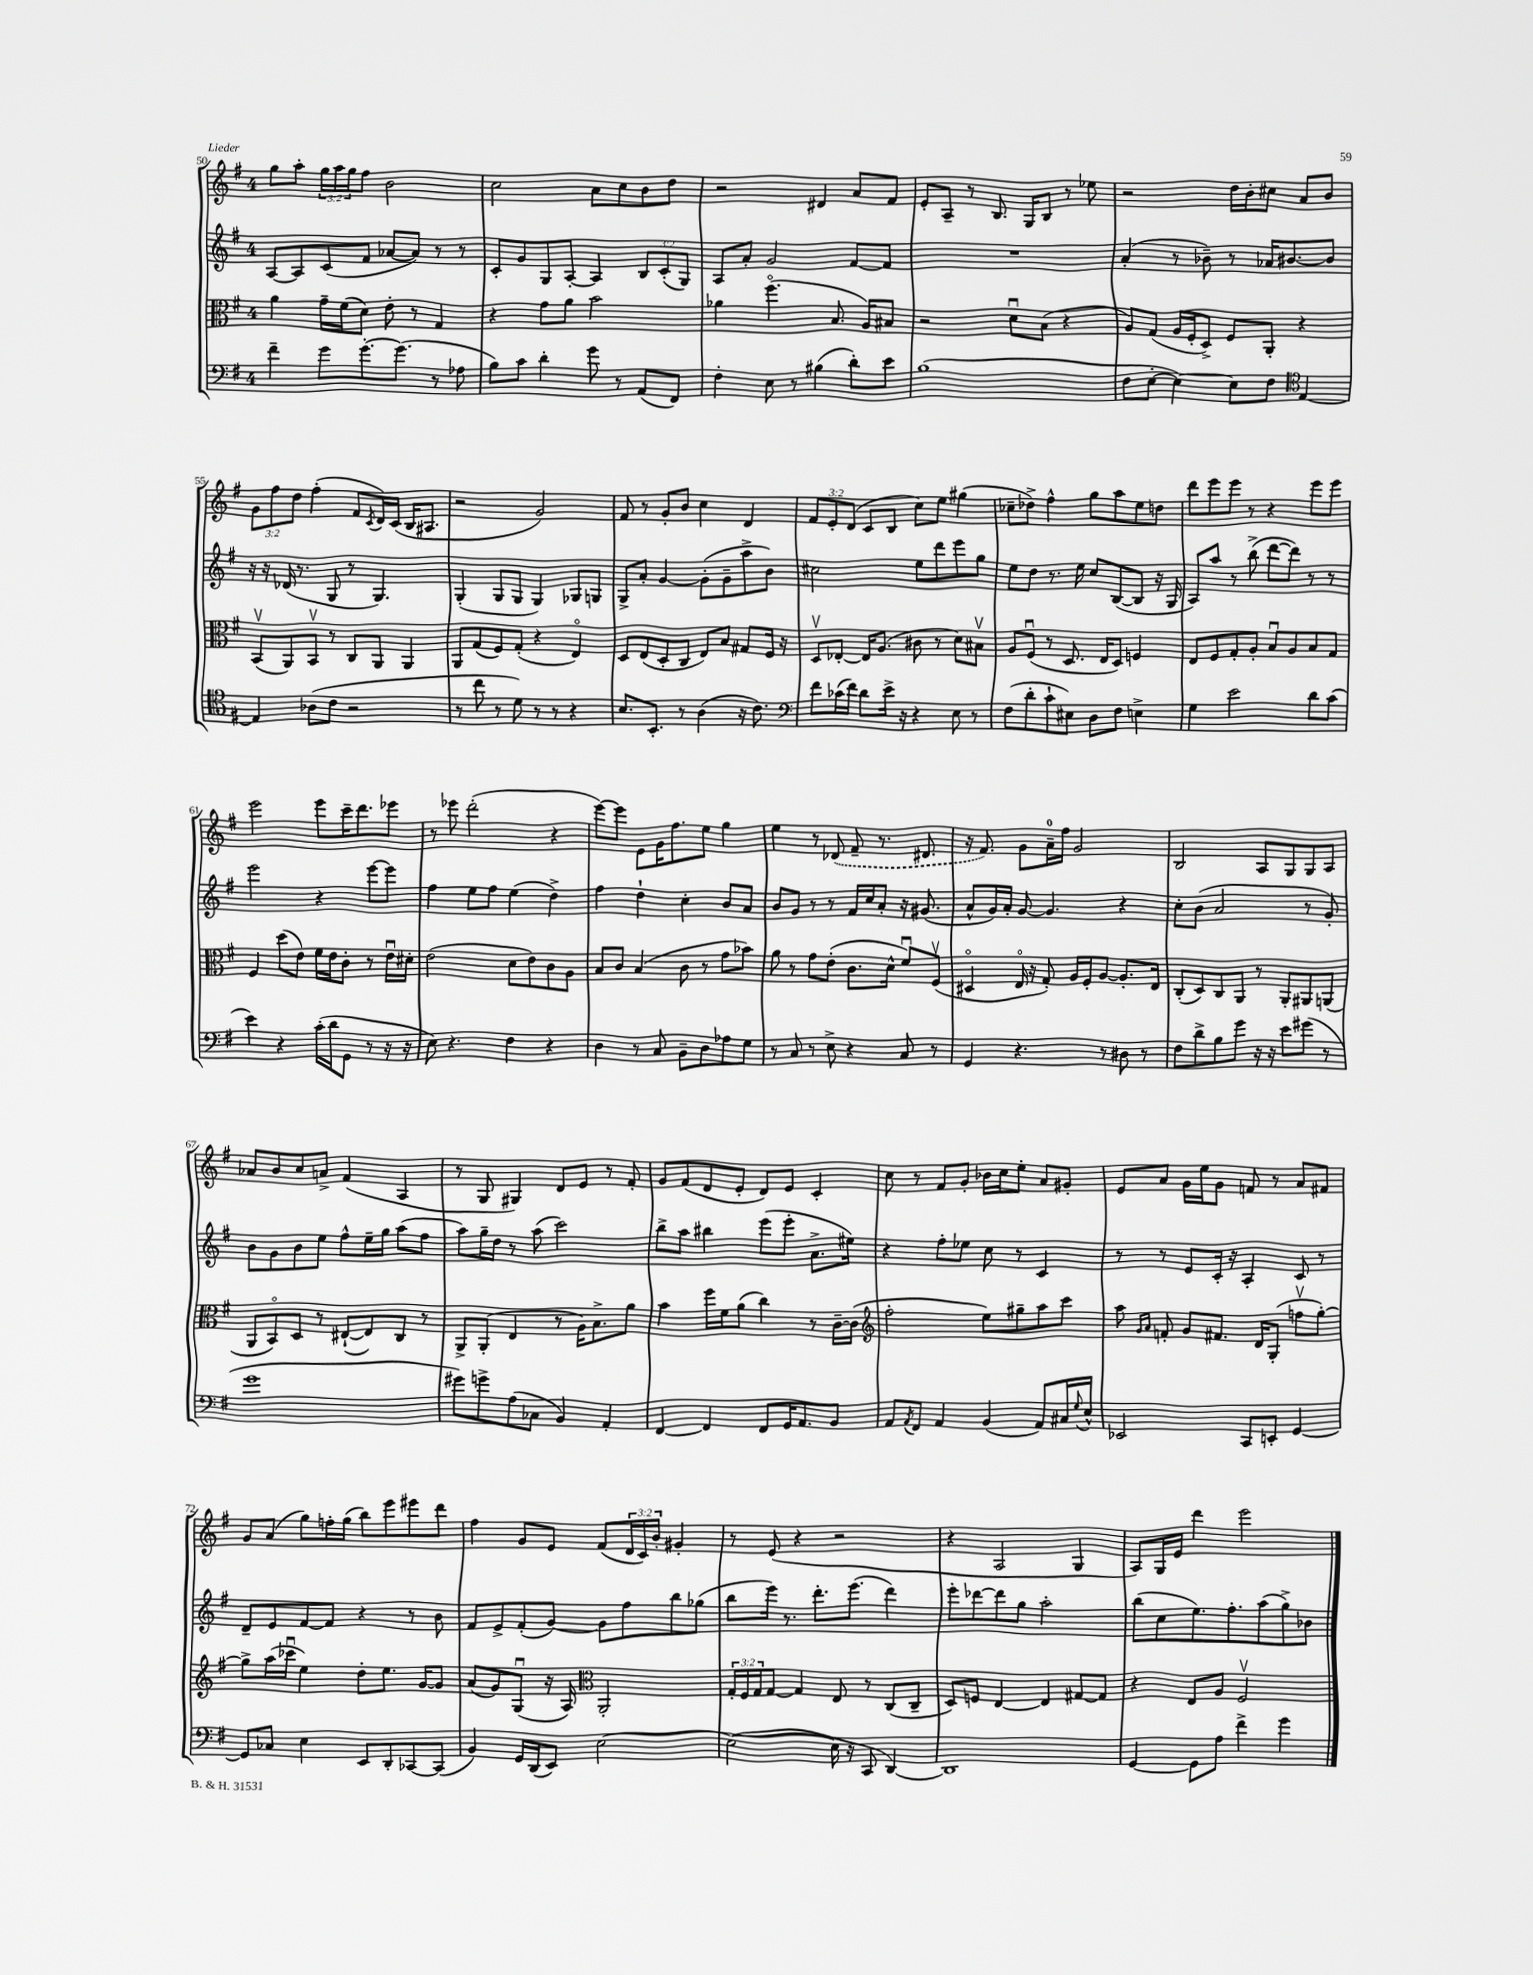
<<
\new StaffGroup <<
\new Staff = "s0" {
    \clef treble \key g \major \once \override Staff.TimeSignature.style = #'single-digit \time 4/4 \override Staff.TupletNumber.text = #tuplet-number::calc-fraction-text
    g''8 a''8-. \tuplet 3/2 { g''16 a''16 g''16 } fis''8 b'2 |
    c''2 a'8 c''8 b'8 d''8 |
    r2 dis'4 a'8 fis'8 |
    e'8-. a8-- r8 b8. g16 b8 r8 ees''8 |
    r2 d''16 b'16-. cis''8 a'8 b'8 |
    \tuplet 3/2 { g'8 fis''8 d''8 } fis''4-.( fis'8 \acciaccatura { c'8 } d'16) c'16( b16 ais8. |
    r2 g'2) |
    fis'8 r8 g'8-. b'8 c''4 d'4 |
    \tuplet 3/2 { fis'8 e'8-. d'8( } c'8 b8 c''8) e''8 gis''4( |
    ces''8-- des''8->) fis''4-^ g''8 a''8 e''8 d''8 |
    d'''8 e'''8 e'''8 r8 r4 e'''8 e'''8 |
    e'''2 e'''8 c'''16-- d'''8. ees'''8 |
    r8 ees'''8 d'''2-.( r4 |
    e'''8~) e'''8 e'8 g'16 fis''8. e''8 g''4 |
    e''4 r8 \once \slurDashed des'8( fis'8-- r8. dis'8. |
    r16 fis'8.) g'8 a'16-0-- fis''16 g'2 |
    b2 a8 g8 g8 a8 |
    aes'8 b'8 c''8 a'8-> fis'4( a4 |
    r8 g8 gis4) d'8 e'8 r8 fis'8-. |
    g'8 fis'8( d'8 e'8-. d'8) e'8 c'4-. |
    c''8 r8 fis'8 g'8-. bes'16 c''16 e''8-. a'8 gis'8-. |
    e'8 a'8 g'16 e''16 g'8 f'8 r8 a'8 fis'8 |
    g'8 a'8( g''8) f''16-. g''16( b''8) e'''8 eis'''8 d'''8 |
    fis''4 g'8 e'8 fis'8( \tuplet 3/2 { d'16 c'16) b'16-. } gis'4-. |
    r8 e'8( r4 r2 |
    r4 a2 g4 |
    a8) g16 e'16 d'''4 e'''2 \bar "|." |
}
\new Staff = "s1" {
    \clef treble \key g \major \once \override Staff.TimeSignature.style = #'single-digit \time 4/4 \override Staff.TupletNumber.text = #tuplet-number::calc-fraction-text
    a8~ a8 c'8( fis'8 aes'8~ aes'8) r8 r8 |
    c'8-. g'8 g8 a8~-. a4 \tuplet 3/2 { b8 c'8-.( g8) } |
    a8 a'8-. g'2 fis'8~ fis'8 |
    R1 |
    a'4-.( r8 bes'8--) r8 aes'16 bis'8.~ bis'8 |
    r16 r16 des'16( r8. g8 r8 g4.) |
    g4-.( g8 g8 g4) ges8 g8 |
    g8-> a'8-. g'4~ g'8-.( g'8-- a''8-> b'8) |
    cis''2 e''8 d'''8 e'''8 g''8 |
    e''8 d''8 r8. e''16 c''8 b8~( b8 r16 g16 |
    a8) a''8 r8 b''8->( d'''8~ d'''8) r8 r8 |
    e'''2 r4 e'''8~ e'''8 |
    fis''4 e''8 fis''8 e''4( d''4->) |
    fis''4 d''4-! c''4-. b'8 a'8 |
    b'8 g'8 r8 r8 fis'16 c''16 a'8-. r16 gis'8.( |
    a'8-^ g'16) a'16-. g'8~ g'4. r4 |
    c''8-. b'8( a'2 r8 g'8-.) |
    b'8 g'8 b'8 e''8 fis''8-^ e''16-- g''16 a''8( fis''8 |
    a''8) g''16-- d''16 r8 a''8( c'''2) |
    b''8-> a''8 bis''4 e'''8( e'''8-. a'8.-> eis''16) |
    r4 fis''8-. ees''8 c''8 r8 c'4 |
    r8 r8 e'8 c'16-. r16 a4-. c'8 r8 |
    d'8-- e'8 fis'8~ fis'8 r4 r8 b'8 |
    fis'8 e'8-> fis'8-.( g'8~) g'8 fis''8 b''8 ges''8( |
    b''8 e'''16) r8. d'''8.-. e'''8.( d'''4) |
    e'''8-. des'''8~ des'''8 g''8 a''2-. |
    b''8( c''8 e''8.) fis''8.-. a''8( g''8->) bes'8 \bar "|." |
}
\new Staff = "s2" {
    \clef alto \key g \major \once \override Staff.TimeSignature.style = #'single-digit \time 4/4 \override Staff.TupletNumber.text = #tuplet-number::calc-fraction-text
    a'4 g'16-- fis'16( d'8) e'8-. r8 g4 |
    r4 g'8 a'8 b'2 |
    aes'4 fis''4.\flageolet( b8. a16) bis8 |
    r2 d'8\downbow b8( r4 |
    a8) g8( a16 fis16-. d8->) fis8 a,8-. r4 |
    b,8\upbow( a,8) b,8\upbow r8 c8 a,8 a,4 |
    a,8 g8( fis8) g8-.( r4 e4\flageolet) |
    d8 e8( d8-. c8 e8) b8 gis8 fis16 r16 |
    d8\upbow ees8~-. ees16 a8.( cis'8 r8 d'8) bis8\upbow |
    a8 fis8\downbow( r8 d8. e16 d8) f4 |
    e8 fis8 g8-. a8-. b8\downbow a8 b8 g8 |
    fis4 d''8( e'8) fis'16 e'16 c'8-. r8 e'16\downbow dis'16-. |
    e'2( d'8 e'8) c'8 a8 |
    b8 c'8 b4( c'8 r8 g'8 bes'8) |
    a'8 r8 g'8 e'8-.( c'8. d'16-^ fis'8\downbow) fis8\upbow( |
    dis4\flageolet e16\flageolet r16 g8-.) a16 fis16-. a8~ a8.-. e16 |
    c8-.( d8) c8 a,8 r8 a,8-. ais,8 a,8( |
    a,8 b,8\flageolet) d8 r8 eis8~-!( eis8) c8 r8 |
    a,8-> a,8-.( e4 r8 a16) b8.-> a'8 |
    b'4 fis''16 fis'16 a'8( c''4) r8 c'16~-- c'16( |
    \clef treble fis''2-. e''8) gis''8-- a''8 c'''8 |
    a''8 \grace { g'16 a'16 } f'8-. g'8 fis'8. d'16 g8-.( f''8\upbow g''8~-.) |
    g''8-> a''16( ces'''16\downbow e''4) d''8-. e''8. g'16~ g'8 |
    a'8( g'8) g8\downbow( r16 a16) \clef alto a,2-. |
    \tuplet 3/2 { g16-. fis16 g16 } g8~ g4 e8 r8 c8( c8-- |
    d8) f8 e4~ e4 gis8~ gis8 |
    r4 e8 a8 fis2\upbow \bar "|." |
}
\new Staff = "s3" {
    \clef bass \key g \major \once \override Staff.TimeSignature.style = #'single-digit \time 4/4
    fis'4-- g'8 g'8.~-. g'8.( r8 aes8 |
    b8) c'8 d'4-. g'8 r8 a,8( fis,8) |
    fis4-. e8 r8 bis4( d'8-.) e'8 |
    b1( |
    fis8 e8~-. e4~) e8 fis8 \clef tenor e4~ |
    e4 aes8( c'8 r2 |
    r8 c''8 r8 d'8) r8 r8 r4 |
    b8. b,8.-. r8 a4( r16 c'8.) |
    \clef bass fis'8 ces'16( fis'16) d'8 e'16-> r16 r4 e8 r8 |
    fis8( d'8-. c'8-! eis8) d8 fis8 e4-> |
    g4 e'2 d'8 c'8( |
    e'4) r4 c'16-.( d'16 g,8 r8 r16 r16 |
    e8) r4. fis4 r4 |
    d4 r8 c8 b,8-- d8 aes8 g8 |
    r8 c8 r8 e8-> r4 c8 r8 |
    g,4 r4. r8 dis8 r8 |
    fis8 d'8-> b8 g'8 r16 r16 e'8 gis'8( r8 |
    g'1 |
    gis'8) g'8-> a8( ces8 b,4) a,4-. |
    fis,4~ fis,4 fis,8 g,16 a,8. b,8 |
    a,8 \acciaccatura { a,8 } fis,8 a,4 b,4( a,8) cis16 \appoggiatura { g8 } e16-^ |
    ees,2 c,8 e,8-. g,4~ |
    g,8 ces8 e4 e,8 d,8-. ces,8~ ces,8( |
    b,4) g,16 d,16( e,8) e2~ |
    e2~( e16 r16 c,8 d,4~) |
    d,1 |
    g,4~ g,8 a8 fis'4-> g'4 \bar "|." |
}
>>
>>
\layout { \context { \Score currentBarNumber = #50 } }
